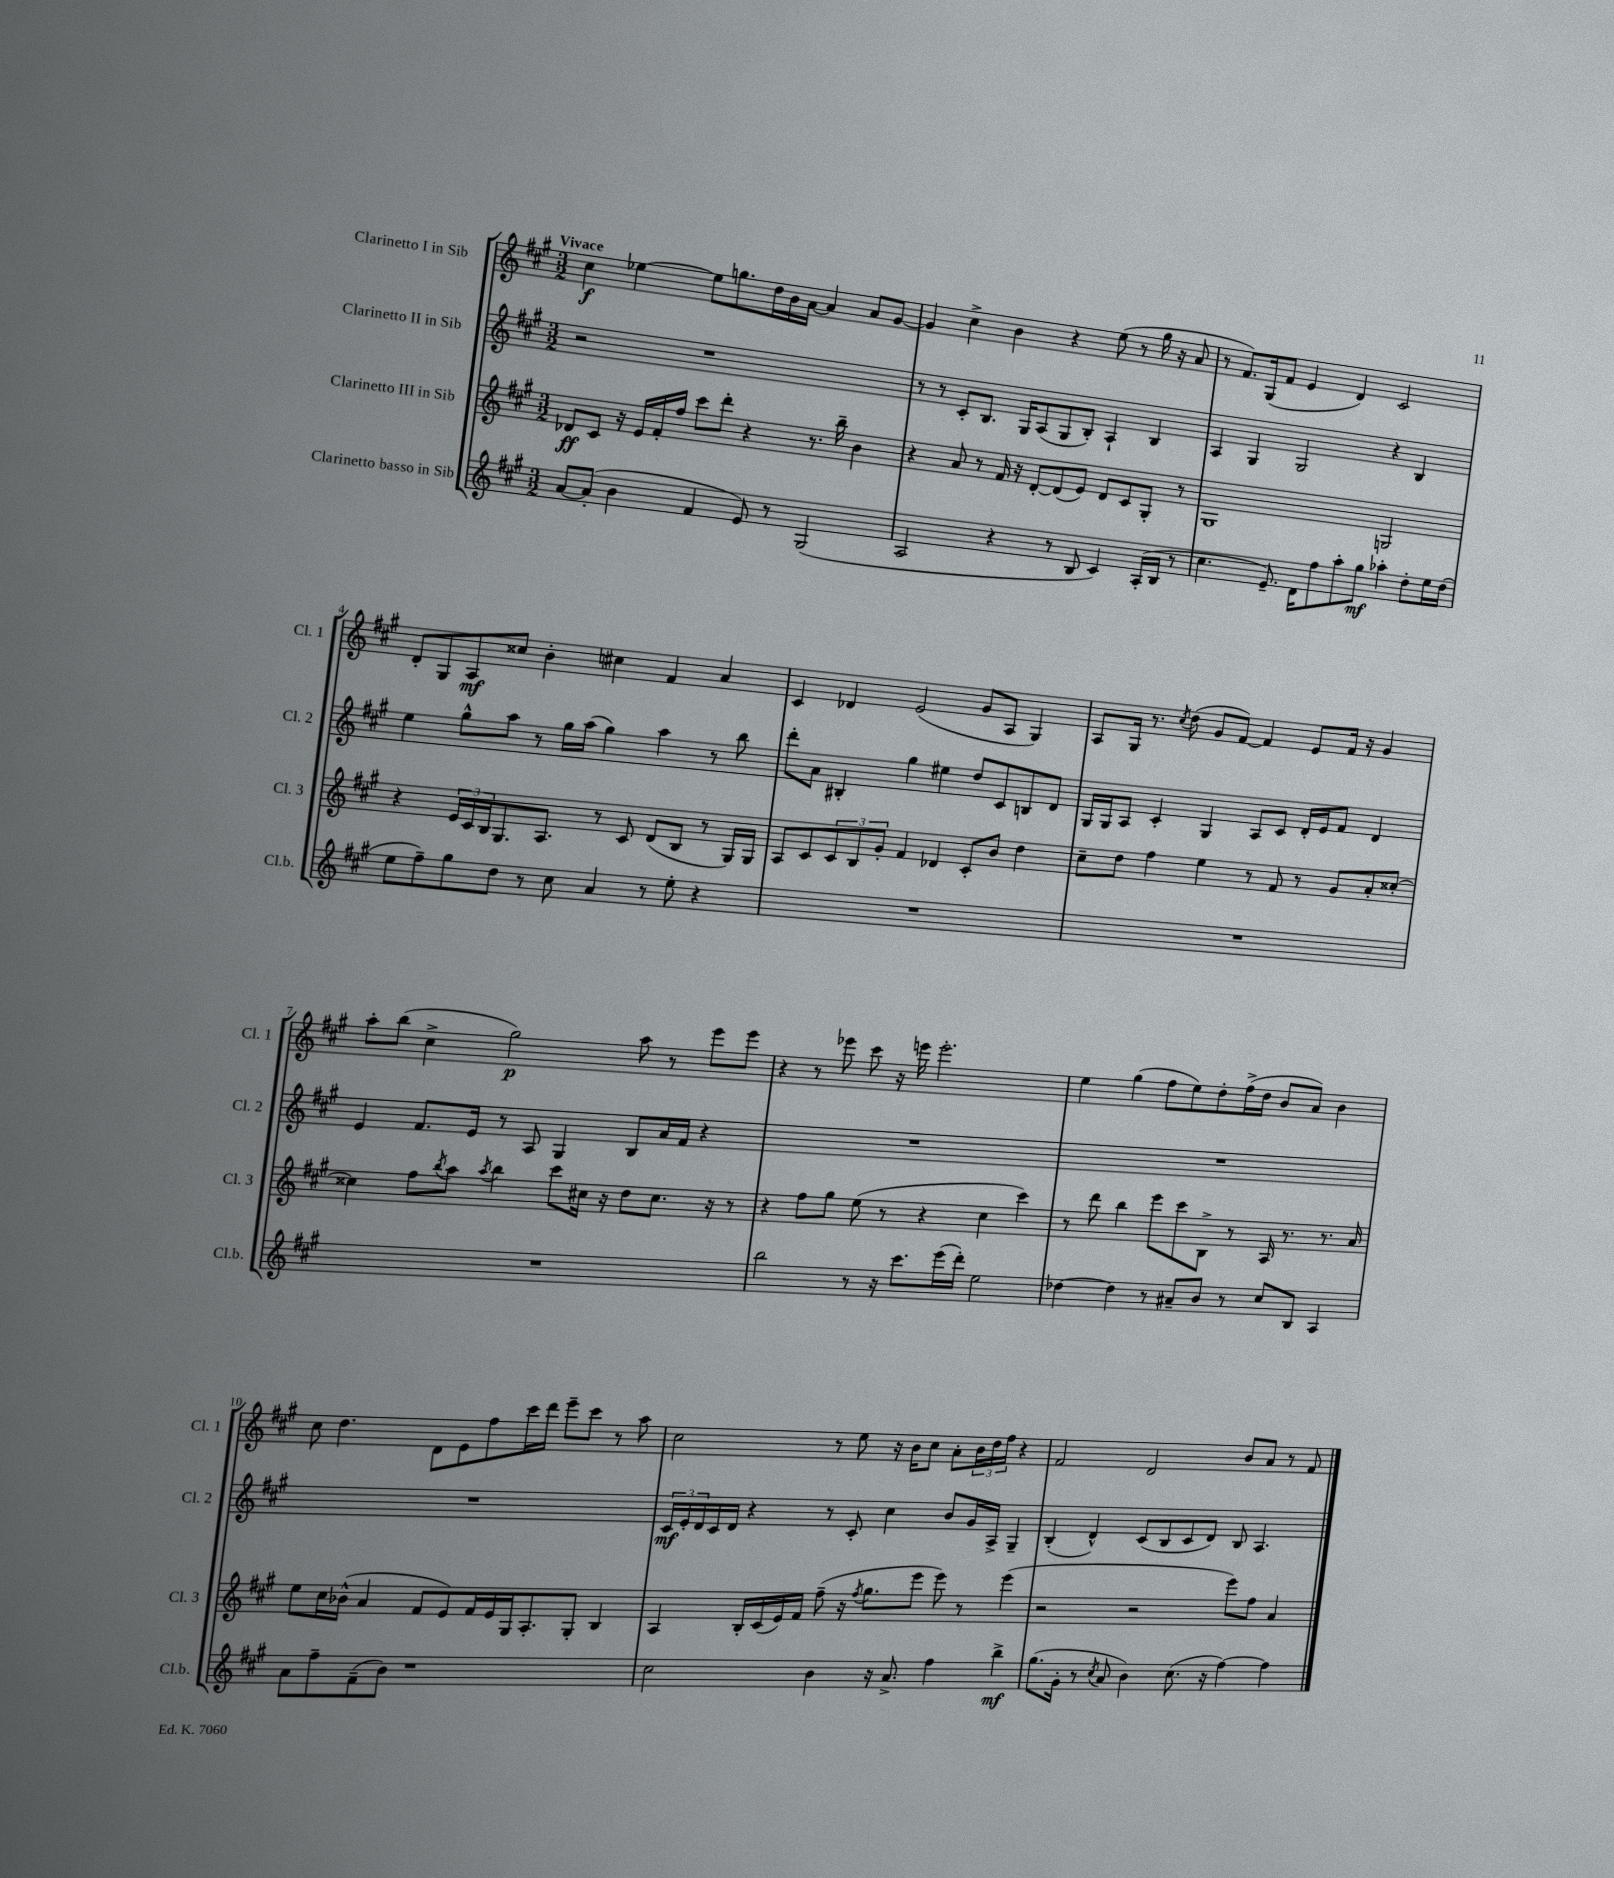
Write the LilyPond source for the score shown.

<<
\new StaffGroup <<
\new Staff = "s0" \with { instrumentName = "Clarinetto I in Sib" shortInstrumentName = "Cl. 1" } {
    \clef treble \key a \major \numericTimeSignature \time 3/2 \tempo "Vivace"
    cis''4\f ees''4~ ees''8 g''8. d''16 b'16 a'16~ a'4 a'8 gis'8~ |
    gis'4 cis''4-> b'4 r4 e''8( r8 gis''16 r16 a'8 |
    r8 fis'8.) gis16( fis'8 e'4 d'4) cis'2 |
    d'8-. gis8 a8\mf cisis''8 b'4-. cis''4 fis'4 a'4 |
    cis'4 des'4 e'2( gis'8 a8 gis4) |
    a8 gis16 r8. \acciaccatura { cis''8 } d''8( gis'8 fis'8~) fis'4 e'8 fis'16 r16 gis'4 |
    a''8-. b''8( cis''4-> gis''2\p) a''8 r8 e'''8 e'''8 |
    r4 r8 ees'''8 cis'''8 r16 e'''16 e'''2.-. |
    e''4 gis''4( fis''8 e''8) d''8-. fis''16->( d''16 b'8 a'8) b'4 |
    cis''8 d''4. d'8 e'8 fis''8 cis'''16 d'''16 e'''8-- cis'''8 r8 a''8 |
    cis''2 r8 e''8 r16 b'16 cis''8 a'8-. \tuplet 3/2 { b'16 d''16 fis''16 } r4 |
    fis'2 d'2 b'8 a'8 r8 fis'8 \bar "|." |
}
\new Staff = "s1" \with { instrumentName = "Clarinetto II in Sib" shortInstrumentName = "Cl. 2" } {
    \clef treble \key a \major \numericTimeSignature \time 3/2
    r2 r1 |
    r8 r8 cis'8-. b8. gis16 a8( gis8 b8-.) a4-! b4 |
    a4 gis4 gis2 r4 b4 |
    e''4 gis''8-^ a''8 r8 gis''16 a''16( gis''4) a''4 r8 b''8 |
    d'''8-. a'8 bis4-. gis''4 eis''4 d''8 cis'8 b8 d'8 |
    gis16 gis16 a8 cis'4-. gis4 a8 cis'8 d'16-. e'16 fis'8 d'4 |
    e'4 fis'8. e'16 r8 a8 gis4 b8 a'16 fis'16 r4 |
    R1. |
    R1. |
    R1. |
    \tuplet 3/2 { cis'16\mf e'16-. d'16 } cis'16 d'16 r4 r8 cis'8-. cis''4 b'8 gis'16 a16-> gis4-- |
    b4-.( d'4-^) cis'8( b8 cis'8 d'8) b8 a4. \bar "|." |
}
\new Staff = "s2" \with { instrumentName = "Clarinetto III in Sib" shortInstrumentName = "Cl. 3" } {
    \clef treble \key a \major \numericTimeSignature \time 3/2
    des'8\ff cis'8 r16 e'16 fis'16-. fis''16 cis'''8 d'''8-. r4 r8. b''16-- b'4 |
    r4 a'8 r8 fis'16 r16 d'8~-. d'8( e'8) d'8 cis'8 gis8-. r8 |
    gis1 g2 |
    r4 \tuplet 3/2 { e'16 cis'16 b16 } gis8. a8. r8 cis'8 d'8( b8 r8 gis16) gis16 |
    a8 cis'8 \tuplet 3/2 { cis'8 b8 gis'8-. } fis'4 des'4 cis'8-. b'8 d''4 |
    cis''8-- d''8 fis''4 e''4 r8 fis'8 r8 gis'8 a'8-. cisis''8~-. |
    cisis''4 fis''8 \acciaccatura { b''8 } a''8 \acciaccatura { a''8 } b''4 cis'''8 cis''16 r16 d''8 cis''8. r16 r8 |
    r4 fis''8 gis''8 e''8( r8 r4 cis''4 cis'''4) |
    r8 d'''8 b''4 e'''8 cis'''8 b8-> r8 a16 r8. r8. a'16 |
    e''8 cis''16 bes'16-^( a'4 fis'8 e'8) fis'16 e'16 gis16 a8.-. gis8-. b4 |
    a4 b16-. cis'16( e'16) fis'16 fis''8--( r16 \acciaccatura { fis''8 } gis''8. e'''8 e'''8) r8 e'''4( |
    r2 r2 e'''8) fis''8 a'4 \bar "|." |
}
\new Staff = "s3" \with { instrumentName = "Clarinetto basso in Sib" shortInstrumentName = "Cl.b." } {
    \clef treble \key a \major \numericTimeSignature \time 3/2
    a'8~ a'8-.( b'4 fis'4 e'8) r8 gis2( |
    a2 r4 r8 b8 cis'4) a16-.( b16 r8 |
    cis''4. e'8.--) d'16 fis''8 a''8-. gis''8\mf aes''4-. d''8-. e''16 d''16( |
    e''8 fis''8--) gis''8 d''8 r8 cis''8 a'4 r8 e''8-. r4 |
    R1. |
    R1. |
    R1. |
    b''2 r8 r16 cis'''8. e'''16( d'''16-.) e''2 |
    des''4~ des''4 r8 ais'8-- b'8 r8 cis''8 b8 a4 |
    a'8 fis''8-- fis'8--( b'8) r1 |
    cis''2 b'4 r16 a'8.-> fis''4 b''4->\mf |
    gis''8.( gis'16-. r8 \acciaccatura { cis''8 } a'8 b'4) cis''8.( r16 fis''4~) fis''4 \bar "|." |
}
>>
>>
